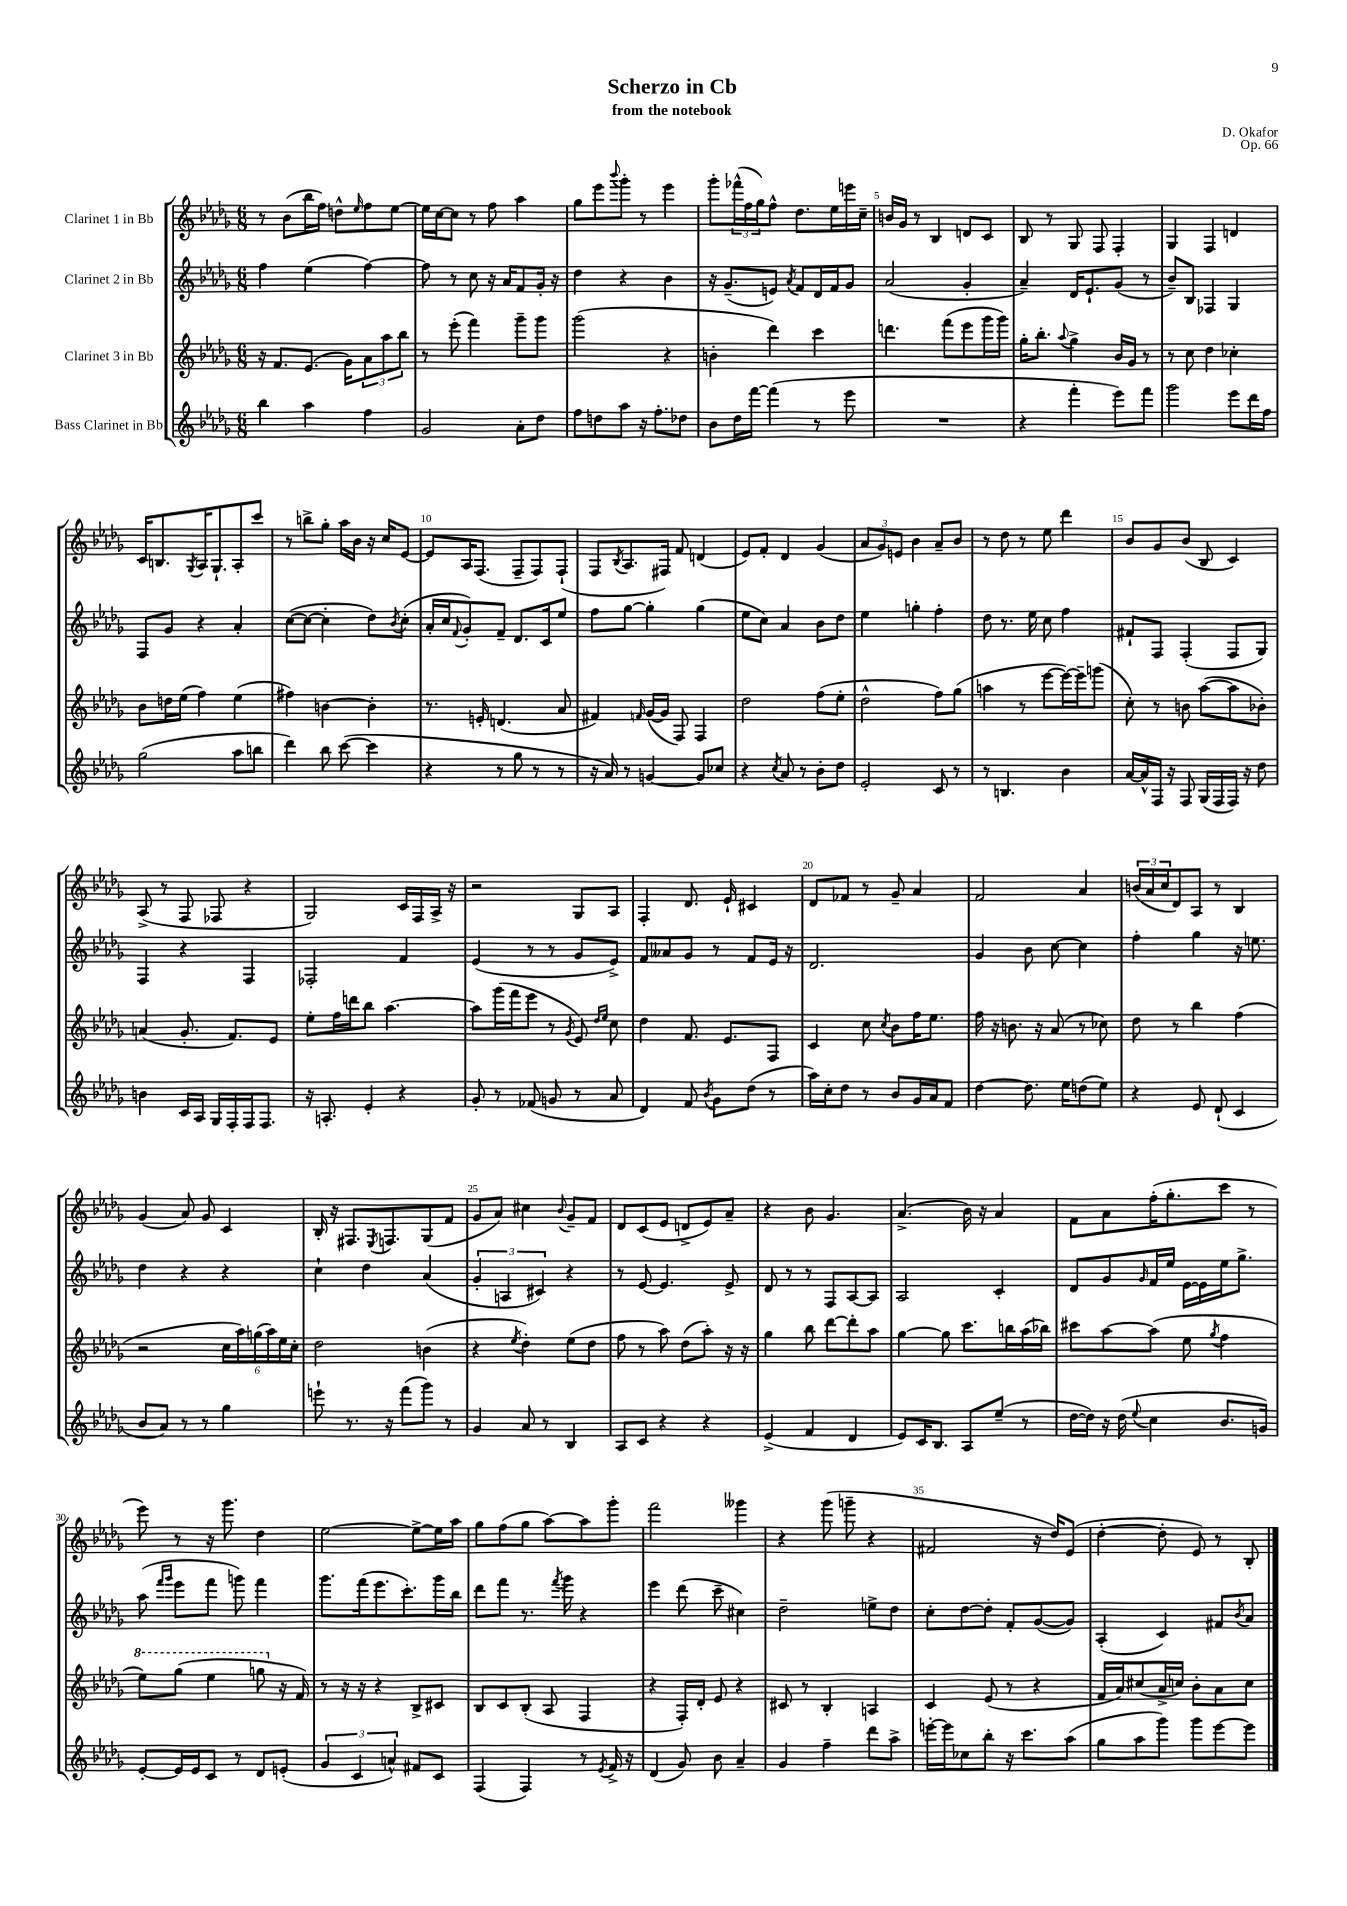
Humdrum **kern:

**kern	**kern	**kern	**kern
*part4	*part3	*part2	*part1
*staff4	*staff3	*staff2	*staff1
*I"Bass Clarinet in Bb	*I"Clarinet 3 in Bb	*I"Clarinet 2 in Bb	*I"Clarinet 1 in Bb
*clefG2	*clefG2	*clefG2	*clefG2
*k[b-e-a-d-g-]	*k[b-e-a-d-g-]	*k[b-e-a-d-g-]	*k[b-e-a-d-g-]
*M6/8	*M6/8	*M6/8	*M6/8
=1	=1	=1	=1
4bb-\	16r	4ff\	8r
.	8.f/L	.	.
.	.	.	(8b-\L
4aa-\	(8.e-/J	(4ee-\	16bb-\L
.	.	.	16ff\JJ)
.	.	.	8ddn^^\L
.	16g-\KL)	.	.
.	.	.	16qqee-/
4ff\	12a-\	[4ff\)	8ff\
.	12aa-\	.	.
.	.	.	[8ee-\J
.	12bb-\J	.	.
=2	=2	=2	=2
2g-/	8r	8ff\]	16ee-\LL]
.	.	.	[16cc\J
.	(8eee-'\	8r	8cc\J]
.	4fff\)	8cc\	8r
.	.	16r	8ff\
.	.	16a-/KL	.
8a-'\L	8ggg-~\L	8f/	4aa-\
8dd-\J	8ggg-\J	16g-'/Jk	.
.	.	16r	.
=3	=3	=3	=3
8ff\L	(2ggg-\	4dd-\	8gg-\L
8ddn\	.	.	8eee-\
.	.	.	8qqbbb-/
8aa-\J	.	4r	8ggg-'\J
16r	.	.	8r
8.ff'\L	.	.	.
.	4r	4b-\	4eee-\
8dd-X\J	.	.	.
=4	=4	=4	=4
8b-\L	4bn'\	16r	8ggg-'\L
.	.	(8.g-~/L	.
16dd-\L	.	.	(24fff-X^^\L
.	.	.	24ff\
[16fff\JJ	.	.	.
.	.	.	24gg-\J)
(4fff\]	4ddd-\)	8en/J)	8ff^^\J
.	.	8qa-/	.
.	.	8f/L	8.dd-\L
8r	4ccc\	16d-/L	.
.	.	16f/J	16ee-\L
8eee-\	.	8g-/J	16eeen\
.	.	.	16cc~\JJ
=5	=5	=5	=5
2.r	4.dddn\	(2a-/	16bn/LL
.	.	.	16g-/JJ
.	.	.	8r
.	.	.	4B-/
.	(8fff\L	.	.
.	8eee-\	4g-'/	8dn/L
.	16ggg-\L	.	8c/J
.	16ggg-\JJ)	.	.
=6	=6	=6	=6
4r	16gg-'\KL	4a-~/)	8B-/
.	8.bb-'\J	.	.
.	.	.	8r
.	8qqaa-/	.	.
4fff'\	4gg-^\	16d-/KL	8G-/
.	.	8.e-`/	.
.	.	.	8F/
8eee-\L)	16b-/LL	(8g-/J	4F'/
.	16g-/JJ	.	.
8fff\J	8r	8r	.
=7	=7	=7	=7
2ggg-\	8r	8b-~/L)	4G-/
.	8cc\	8B-/J	.
.	4dd-\	4F-X/	4F/
8eee-\L	4cc-X'\	4G-/	4dn/
16ddd-\L	.	.	.
16ff\JJ	.	.	.
!!LO:LB:g=z
=8	=8	=8	=8
(2gg-\	8b-\L	8F/L	16c/KL
.	.	.	8.Bn/
.	16ddn\L	8g-/J	.
.	(16ee-\JJ	.	.
.	.	.	8qG-/
.	4ff\)	4r	16A-/K
.	.	.	8.G-`/
8aa-\L	(4ee-\	4a-'/	8A-'/
8bbn\J	.	.	8ccc/J
=9	=9	=9	=9
4ddd-\)	4ff#X\)	([8cc\L	8r
.	.	8cc\J_	8bbn^\L
8bb-\	[4bn\	4cc'\]	8gg-'\J
([8ccc\	.	.	16aa-\LL
.	.	.	16b-\JJ
4ccc\]	4b'\]	8dd-\L)	16r
.	.	.	16cc/KL
.	.	8qb-/	.
.	.	(8cc'\J	[8e-/J
=10	=10	=10	=10
4r	8.r	16a-'/LL	8e-/L]
.	.	16cc/J	.
.	.	8qqf/	.
.	.	8g-'/)	16A-/K
.	16en'/	.	(8.F/J
8r	(4.dn/	8f~/J	.
8gg-\	.	8.d-/L	8F~/L
8r	.	.	8F/)
.	.	16c/k	.
8r	8a-/	8ee-/J	(8F`/J
=11	=11	=11	=11
16r	4f#X/)	8ff\L	8F/L
16a-/)	.	.	.
.	.	.	8qB-/
8r	.	[8gg-\J	8.A-/
.	16qqfn/	.	.
[4gn/	([16g-/LL	4gg-'\]	.
.	16g-/JJ]	.	16F#X/Jk)
.	8F/)	.	8f/
8g/L]	4F/	(4gg-\	(4dn/
8cc-X/J	.	.	.
=12	=12	=12	=12
4r	2dd-\	8ee-\L	8e-/L)
.	.	8cc\J)	8f'/J
8qcc/	.	.	.
8a-/	.	4a-/	4d-/
8r	.	.	.
8b-'\L	(8ff\L	8b-\L	(4g-/
8dd-\J	8ee-'\J	8dd-\J	.
=13	=13	=13	=13
2e-'/	2dd-^^\	4ee-\	12a-/L
.	.	.	12g-/)
.	.	.	12en/J
.	.	4ggn'\	4b-\
8c/	8ff\L)	4ff'\	8a-~/L
8r	(8gg-\J	.	8b-/J
=14	=14	=14	=14
8r	4aan\	8dd-\	8r
4.Bn/	.	8.r	8dd-\
.	8r	.	8r
.	.	16ee-\	.
.	[8eee-\L	8cc\	8ee-\
4b-\	16eee-\L_)	4ff\	4ddd-\
.	16eee-~\J]	.	.
.	(8gggn\J	.	.
=15	=15	=15	=15
[16a-/LL	8cc'\)	8f#X`/L	8b-/L
16a-^^/]	.	.	.
16F/JJ	8r	8F/J	8g-/
16r	.	.	.
8F/	8bn\	(4F'/	(8b-/J
(16G-/LL	([8aa-\L	.	8B-/
16F/	.	.	.
16F/JJ)	8aa-\]	8F/L	4c/)
16r	.	.	.
8dd-\	8b-X'\J)	8G-/J)	.
!!LO:LB:g=z
=16	=16	=16	=16
4bn\	(4an/	4F/	(8A-^/
.	.	.	8r
16c/LL	8.g-'/	4r	8F/
16A-/JJ	.	.	.
16G-/LL	.	.	8F-X/
16F'/	8.f/L)	.	.
16F/J	.	4F/	4r
8.F/J	.	.	.
.	8e-/J	.	.
=17	=17	=17	=17
16r	8ee-'\L	2F-X'/	2G-/)
8.An'/	.	.	.
.	16ff\L	.	.
.	16dddn\J	.	.
4e-'/	8bb-\J	.	.
.	[4.aa-\	.	.
4r	.	4f/	16c/LL
.	.	.	16F/
.	.	.	16A-^/JJ
.	.	.	16r
=18	=18	=18	=18
8g-'/	8aa-\L]	(4e-/	2r
8r	(16ggg-\L	.	.
.	16fff\J	.	.
(8f-X/	8eee-\J	8r	.
8gn/	8r	8r	.
.	8qg-/	.	.
8r	8e-/)	8g-/L	8G-/L
.	16qqdd-/LL	.	.
.	16qqee-/JJ	.	.
8a-/	8cc\	8e-^/J)	8A-/J
=19	=19	=19	=19
4d-/)	4dd-\	8f/L	4F'/
.	.	8a--X/	.
8f/	8.f/	8g-/J	8.d-/
8qb-/	.	.	.
8g-\L	.	8r	.
.	8.e-/L	.	16e-`/
(8dd-\J	.	8f/L	4c#X/
8r	8F/J	16e-/Jk	.
.	.	16r	.
=20	=20	=20	=20
16aa-\LL)	4c/	2.d-/	8d-/L
16cc'\J	.	.	.
8dd-\J	.	.	8f-X/J
8r	8cc\	.	8r
.	8qcc/	.	.
8b-/L	8b-\L	.	8g-~/
16g-/L	16ff\K	.	4a-/
16a-/J	8.ee-\J	.	.
8f/J	.	.	.
=21	=21	=21	=21
[4dd-\	16ff\	4g-/	2f/
.	16r	.	.
.	8.bn\	.	.
8.dd-\]	.	8b-\	.
.	16r	.	.
.	(8a-/	[8cc\	.
16ee-\KL	.	.	.
(8ddn\	8r	4cc\]	4a-/
8ee-\J)	8cc-X\)	.	.
=22	=22	=22	=22
4r	8dd-\	4ff'\	(24bn/LL
.	.	.	24a-/
.	.	.	24cc/J
.	8r	.	8d-/)
8e-/	4bb-\	4gg-\	8A-/J
(8d-`/	.	.	8r
4c/	(4ff\	16r	4B-/
.	.	8.een\	.
!!LO:LB:g=z
=23	=23	=23	=23
8b-/L	2r	4dd-\	(4g-/
8a-/J)	.	.	.
8r	.	4r	8a-/)
8r	.	.	8g-/
4gg-\	24cc\LL	4r	4c/
.	24aa-\)	.	.
.	(24ggn\	.	.
.	24aa-\)	.	.
.	24ee-\	.	.
.	24cc'\JJ	.	.
=24	=24	=24	=24
8eeen`\	2dd-\	4cc`\	16B-'/
.	.	.	16r
8.r	.	.	8.F#X/L
.	.	4dd-\	.
.	.	.	8qE-/
16r	.	.	8.Fn/
(8fff\L	.	.	.
8ggg-\J)	(4bn\	(4a-/	(8G-/
8r	.	.	8f/J
=25	=25	=25	=25
4g-/	4r	6g-'/	8g-/L
.	.	.	8a-/J)
.	.	6An/	.
.	8qee-/	.	.
8a-/	4dd-'\)	.	4cc#X\
.	.	6c#X/)	.
8r	.	.	.
.	.	.	8qqb-/
4B-/	(8ee-\L	4r	8g-~/L
.	8dd-\J	.	8f/J
=26	=26	=26	=26
8A-/L	8ff\	8r	8d-/L
8c/J	8r	[8e-/	(8c/
4r	8aa-\)	4.e-/]	8e-/J
.	(8dd-\L	.	8dn^/L
4r	8aa-'\J)	.	8e-/)
.	16r	8e-^/	8a-~/J
.	16r	.	.
=27	=27	=27	=27
(4e-^/	4gg-\	8d-/	4r
.	.	8r	.
4f/	8bb-\	8r	8b-\
.	[8ddd-\L	8F/L	4.g-/
4d-/	8ddd-'\]	[8A-/	.
.	8aa-\J	8A-/J]	.
=28	=28	=28	=28
8e-/L)	[4gg-\	2A-/	(4.a-^/
16c/K	.	.	.
8.B-/J	.	.	.
.	8gg-\]	.	.
8A-/L	8.ccc\L	.	16b-\)
.	.	.	16r
(8ee-~/J	.	4c'/	4a-/
.	16bbn\L	.	.
8r	(16aa-\	.	.
.	16bb-X\JJ)	.	.
=29	=29	=29	=29
[16dd-\LL	8ccc#X\L	8d-/L	8f\L
16dd-\JJ])	.	.	.
16r	[8aa-\	8g-/	8a-\
(16dd-\	.	.	.
8qqee-/	.	16qqg-/	.
4cc\	(8aa-\J]	16f/L	(16ff'\K
.	.	16ee-/JJ	8.gg-'\
.	8ee-\	[16e-\LL	.
.	.	16e-\]	.
.	8qgg-/	.	.
8.b-/L	4ff\	16ee-\J	8ccc\J
.	.	8.gg-^\J	.
.	.	.	8r
16gn/Jk)	.	.	.
!!LO:LB:g=z
=30	=30	=30	=30
*	*8va	*	*
[8e-'/L	8eee-\L)	(8aa-\	8eee-\)
.	.	16qqfff/LL	.
.	.	16qqggg-/JJ	.
16e-/L]	(8ggg-\J	8eee-\L	8r
16e-/J	.	.	.
8c/J	4eee-\	8fff\J	16r
.	.	.	8.ggg-\
8r	.	8gggn\)	.
8d-/L	8gggn\	4fff\	4dd-\
*	*X8va	*	*
(8en'/J	16r	.	.
.	16f/)	.	.
=31	=31	=31	=31
6g-/	8r	8.ggg-\L	[2ee-\
.	16r	.	.
6c/	.	.	.
.	16r	(16fff\k	.
.	4r	8.eee-\	.
6an^^/)	.	.	.
.	.	8.ccc'\)	.
8f#X/L	8B-^/L	.	8ee-^\L_
8c/J	8c#X/J	16ggg-\L	16ee-\L]
.	.	16bb-\JJ	16aa-\JJ
=32	=32	=32	=32
(4F/	8B-/L	8ddd-\L	8gg-\L
.	8c/	8fff\J	(8ff\
4F/)	(8B-'/J	8.r	8gg-\J
.	8A-/	.	[8aa-\L)
.	.	8qfff/	.
.	.	16ggg-\	.
8r	4F/	4r	8aa-\]
8qe-/	.	.	.
16f^/	.	.	8ggg-'\J
16r	.	.	.
=33	=33	=33	=33
(4d-/	4r	4eee-\	2fff\
8g-/)	16F'/LL)	(8ddd-\	.
.	16d-'/JJ	.	.
8b-\	8e-/	8ccc~\	.
4a-~/	4r	4cc#X\)	4ggg--X\
=34	=34	=34	=34
4g-/	8c#X/	2dd-~\	4r
.	8r	.	.
4ff~\	4B-'/	.	(8ggg-\
.	.	.	8gggn~\
8ddd-\L	4An/	8een^\L	4r
8aa-^\J	.	8dd-\J	.
=35	=35	=35	=35
[16eeen'\LL	4c/	8cc'\L	2f#X/
16eee\J]	.	.	.
8cc-X\	.	[8dd-\	.
8bb-'\J	(8e-/	8dd-'\J]	.
16r	8r	8f'/L	.
8.ccc\L	.	.	.
.	4r	([8g-/	16r
.	.	.	16dd-/KL)
(8aa-\J	.	8g-/J])	(8e-/J
=36	=36	=36	=36
8gg-\L	16f/LL	(4A-'/	[4dd-'\
.	16a-/J)	.	.
8aa-\	(8cc#X/	.	.
8ggg-\J)	16a-^/L	4c/)	8dd-'\]
.	16ccn/JJ)	.	.
8ggg-\L	8b-'\L	.	8e-/)
[8eee-\	8a-\	8f#X/L	8r
.	.	8qb-/	.
8eee-\J]	8cc\J	8a-/J	8B-'/
==	==	==	==
*-	*-	*-	*-
